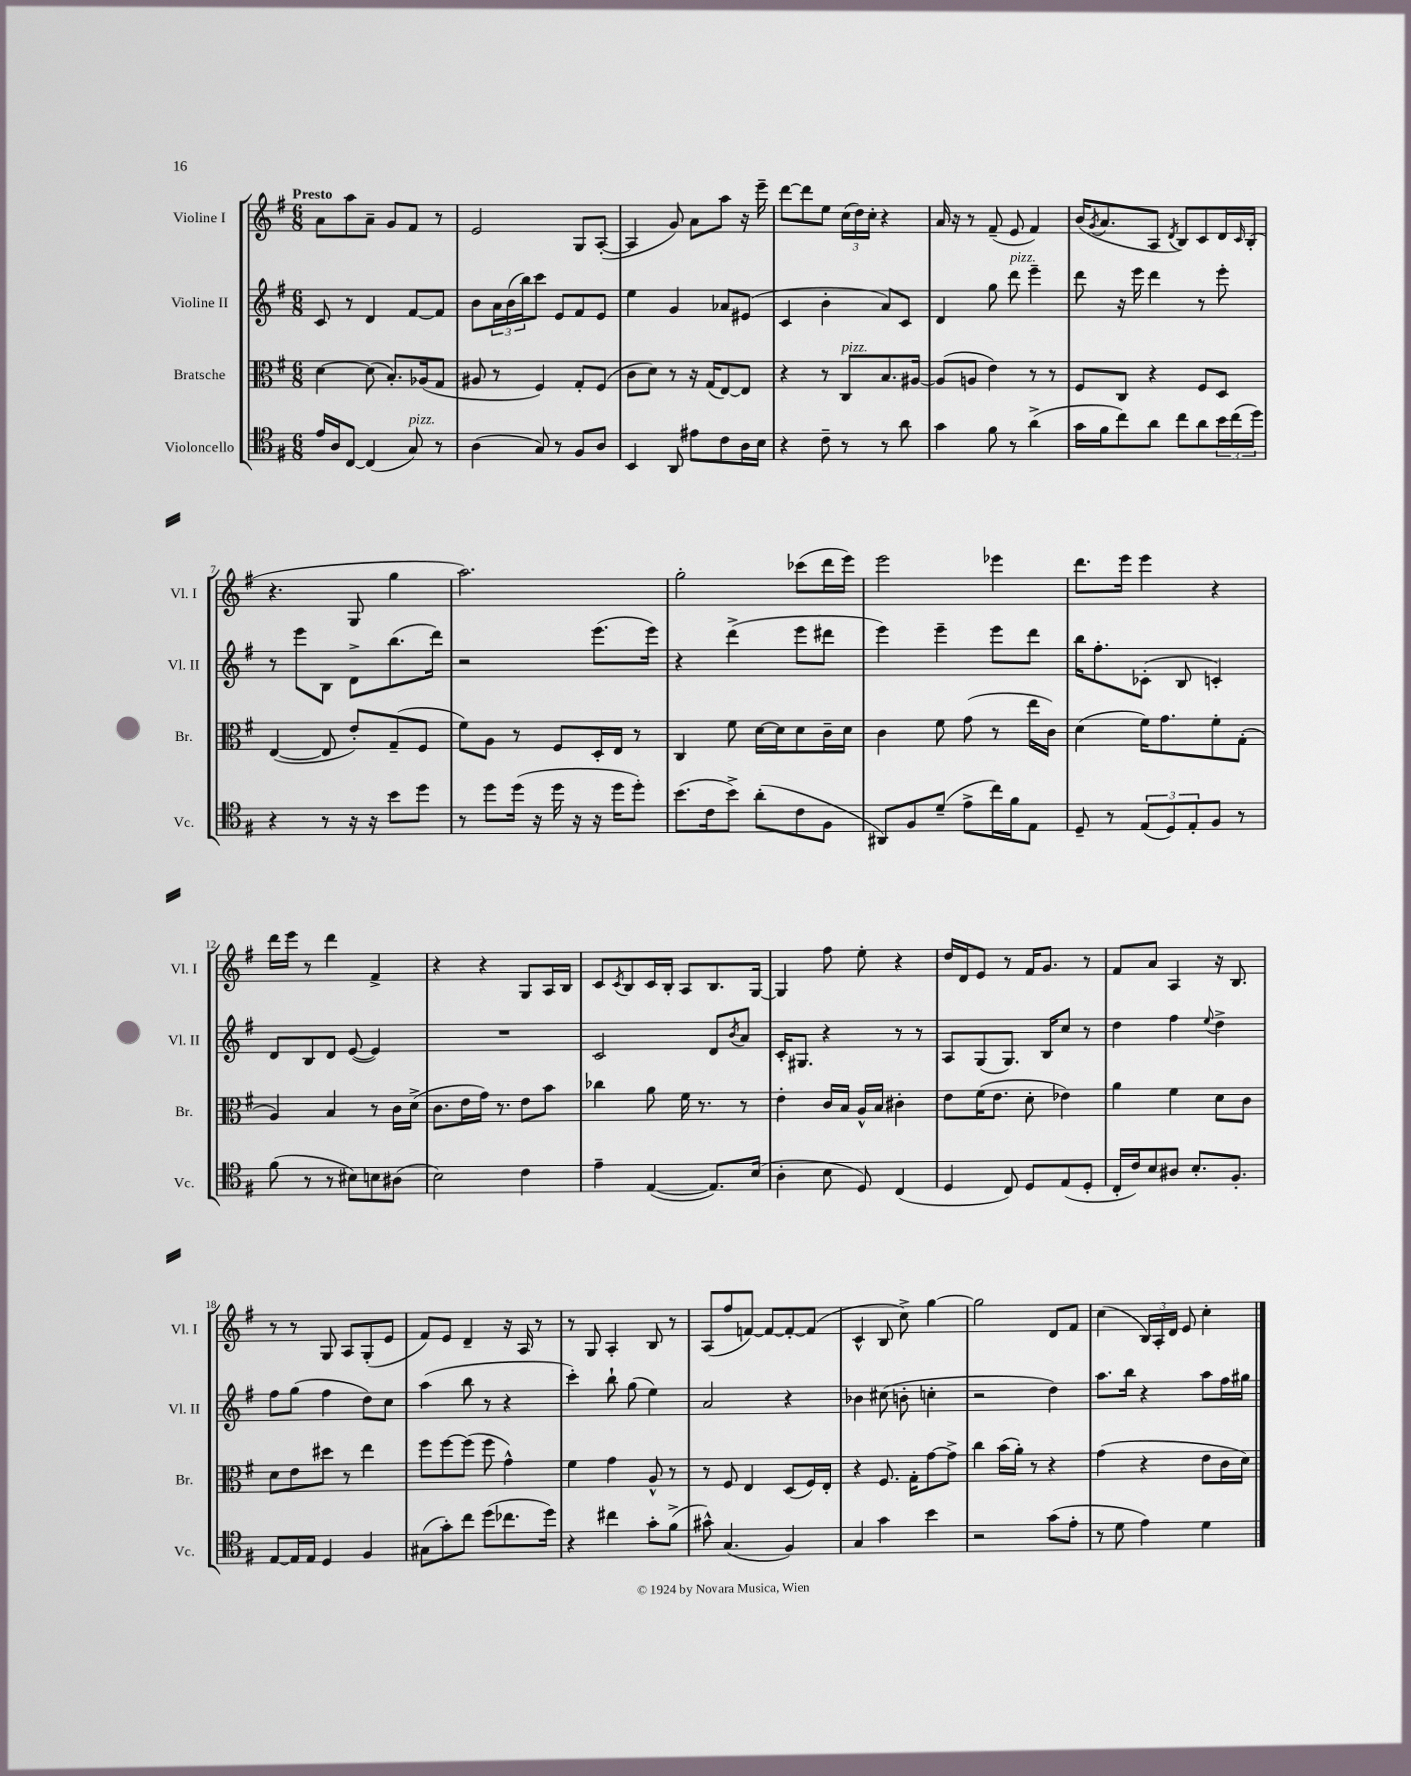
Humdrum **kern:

**kern	**kern	**kern	**kern
*staff4	*staff3	*staff2	*staff1
*clefC4	*clefC3	*clefG2	*clefG2
*k[f#]	*k[f#]	*k[f#]	*k[f#]
*M6/8	*M6/8	*M6/8	*M6/8
16e	[4d	8c	8a
16A	.	.	.
[8C	.	8r	8aa
(4C]	(8d]	4d	8a~
.	8.B')	.	8g
8G)	.	[8f#	8f#
.	(16A-	.	.
8r	8G	8f#]	8r
=	=	=	=
(4A	8A#	8b	2e
.	8r	24a	.
.	.	(24b	.
.	.	24bb)	.
8G)	4F#)	8ccc	.
8r	.	8e	.
8F#	8G'	8f#	8G
8A	(8F#	8e	([8A'
=	=	=	=
4BB	8c	4ee	4A]
.	8d)	.	.
8AA	8r	4g	8g)
8e#	16r	.	8a
.	(16G	.	.
8c	[8E)	8a-	8aa
16A	8E]	(8e#	16r
16B	.	.	16eee~
=	=	=	=
4r	4r	4c	[8ddd
.	.	.	8ddd]
8c~	8r	4b'	8ee
8r	8C	.	(24cc
.	.	.	24dd)
.	.	.	24cc'
8r	8.B	8a)	4r
8a	.	8c	.
.	[16A#	.	.
=	=	=	=
4g	(8A#]	4d	16a
.	.	.	16r
.	8A	.	8r
8f#	4e)	8gg	(8f#~
8r	.	8ddd	8e
(4a^	8r	4eee~	4f#)
.	8r	.	.
=	=	=	=
16g	8F#	8ddd	(16b
.	.	.	8qg
16f#	.	.	8.a
8cc)	8C	16r	.
.	.	16eee	.
8a	4r	4ddd	8A
.	.	.	8qd
8cc	.	.	8B)
8a	8F#	8r	8c
24b	8D	8eee'	16d
(24cc	.	.	.
.	.	.	16qqc
.	.	.	(16B'
24dd)	.	.	.
=	=	=	=
4r	([4E	8r	4.r
.	.	8eee	.
8r	8E]	8B	.
16r	8e')	8d^	8G
16r	.	.	.
8b	(8G~	(8.bb	4gg
8dd	8F#	.	.
.	.	16ddd)	.
=	=	=	=
8r	8f#)	2r	2.aa)
8dd	8A	.	.
(16dd	8r	.	.
16r	.	.	.
16dd	8F#	.	.
16r	.	.	.
16r	16D'	(8.eee	.
16dd	16E	.	.
8dd')	8r	.	.
.	.	16eee)	.
=	=	=	=
(8.b	4C	4r	2gg'
16c	.	.	.
8b^)	8f#	(4ddd^	.
(8a'	[16d	.	.
.	16d]	.	.
8c	8d	8eee	(8ccc-
8F#	16c~	8ddd#	16ddd
.	16d	.	16eee)
=	=	=	=
8AA#)	4c	4eee)	2eee
8F#	.	.	.
(8d~	8f#	4eee~	.
8e^	(8g	.	.
16cc)	8r	8eee	4eee-
16f#	.	.	.
8E	16ee	8ddd	.
.	16c)	.	.
=	=	=	=
8D~	(4d	16bb	8.ddd
.	.	8.ff#'	.
8r	.	.	.
.	.	.	16eee
(12E	16f#)	(8c-'	4eee
.	8.g	.	.
12D)	.	.	.
.	.	8B	.
12E'	.	.	.
8F#	8f#'	4c')	4r
8r	(8G'	.	.
=	=	=	=
(8f#	4A)	8d	16ddd
.	.	.	16eee
8r	.	8B	8r
8r	4B	8d	4ddd
8B#)	.	([8e	.
8B	8r	4e])	4f#^
(8A#	16c	.	.
.	(16d^	.	.
=	=	=	=
2B)	8.c	2.r	4r
.	16e	.	.
.	16g)	.	4r
.	8.r	.	.
4c	8e	.	8G
.	8b	.	16A
.	.	.	16B
=	=	=	=
4e~	4cc-	2c	8c
.	.	.	8qc
.	.	.	8B
([4E	8a	.	16c
.	.	.	16B'
.	16f#	.	8A
.	8.r	.	.
8.E])	.	8d	8.B
.	.	8qb	.
.	8r	8a	.
(16B	.	.	[16G
=	=	=	=
4A'	4e'	16c'	4G]
.	.	8.G#	.
8B	16c	4r	8ff#
.	16B	.	.
8D)	16A^^	.	8ee'
.	16B	.	.
(4C	4c#'	8r	4r
.	.	8r	.
=	=	=	=
4D	8e	8A	16dd
.	.	.	16d
.	(16f#	(8G	8e
.	8.e	.	.
8C)	.	8.G)	8r
8D	8d'	.	16f#
.	.	16B	8.g
(8E	4e-)	8cc	.
8D'	.	8r	8r
=	=	=	=
16C'	4a	4dd	8f#
16c)	.	.	.
8B	.	.	8a
8A#	4f#	4ff#	4A
8.B'	.	.	.
.	.	8qqee	.
.	8d	4dd^	16r
8.F#'	.	.	8.B
.	8c	.	.
=	=	=	=
[8E	8d	8ff#	8r
16E]	8e	(8gg	8r
16E	.	.	.
4D	8dd#	4ff#	8G
.	8r	.	8A
4F#	4ee	8dd)	(8G'
.	.	8cc	8e
=	=	=	=
(8G#	8ff#	(4aa	8f#)
8g')	[8ff#	.	8e
8cc	(8ff#]	8bb	4d~
(8dd	8ff#	8r	.
8.cc-	4g^^)	4r	16r
.	.	.	16A
.	.	.	8r
16dd)	.	.	.
=	=	=	=
4r	4f#	4ccc')	8r
.	.	.	8G
4cc#	4g	8bb`	4A'
.	.	(8gg	.
8g'	8A^^	4ee)	8B
(8f#^	8r	.	8r
=	=	=	=
8g#^^)	8r	2a	(8A
(4.G	8F#	.	8ff#
.	4E	.	[8f)
.	.	.	8f_
4F#)	(8D	4r	8f'_
.	16F#)	.	(8f]
.	16E'	.	.
=	=	=	=
4G	4r	4b-	4c^^
4g	8.F#	(8cc#	8B
.	.	8b'	8cc^)
.	16G'	.	.
4b	[8g	4cc'	[4gg
.	8g^]	.	.
=	=	=	=
2r	4cc	2r	2gg]
.	(16b	.	.
.	16a')	.	.
.	8r	.	.
(8g	4r	4dd)	8d
8e'	.	.	8f#
=	=	=	=
8r	(4g	8.aa	(4cc
8d	.	.	.
.	.	16bb	.
4e)	4r	4r	24B)
.	.	.	24A'
.	.	.	24d
.	.	.	8e
4d	8e	8aa	4cc'
.	16c	16ff#	.
.	16d)	16gg#	.
==	==	==	==
*-	*-	*-	*-
